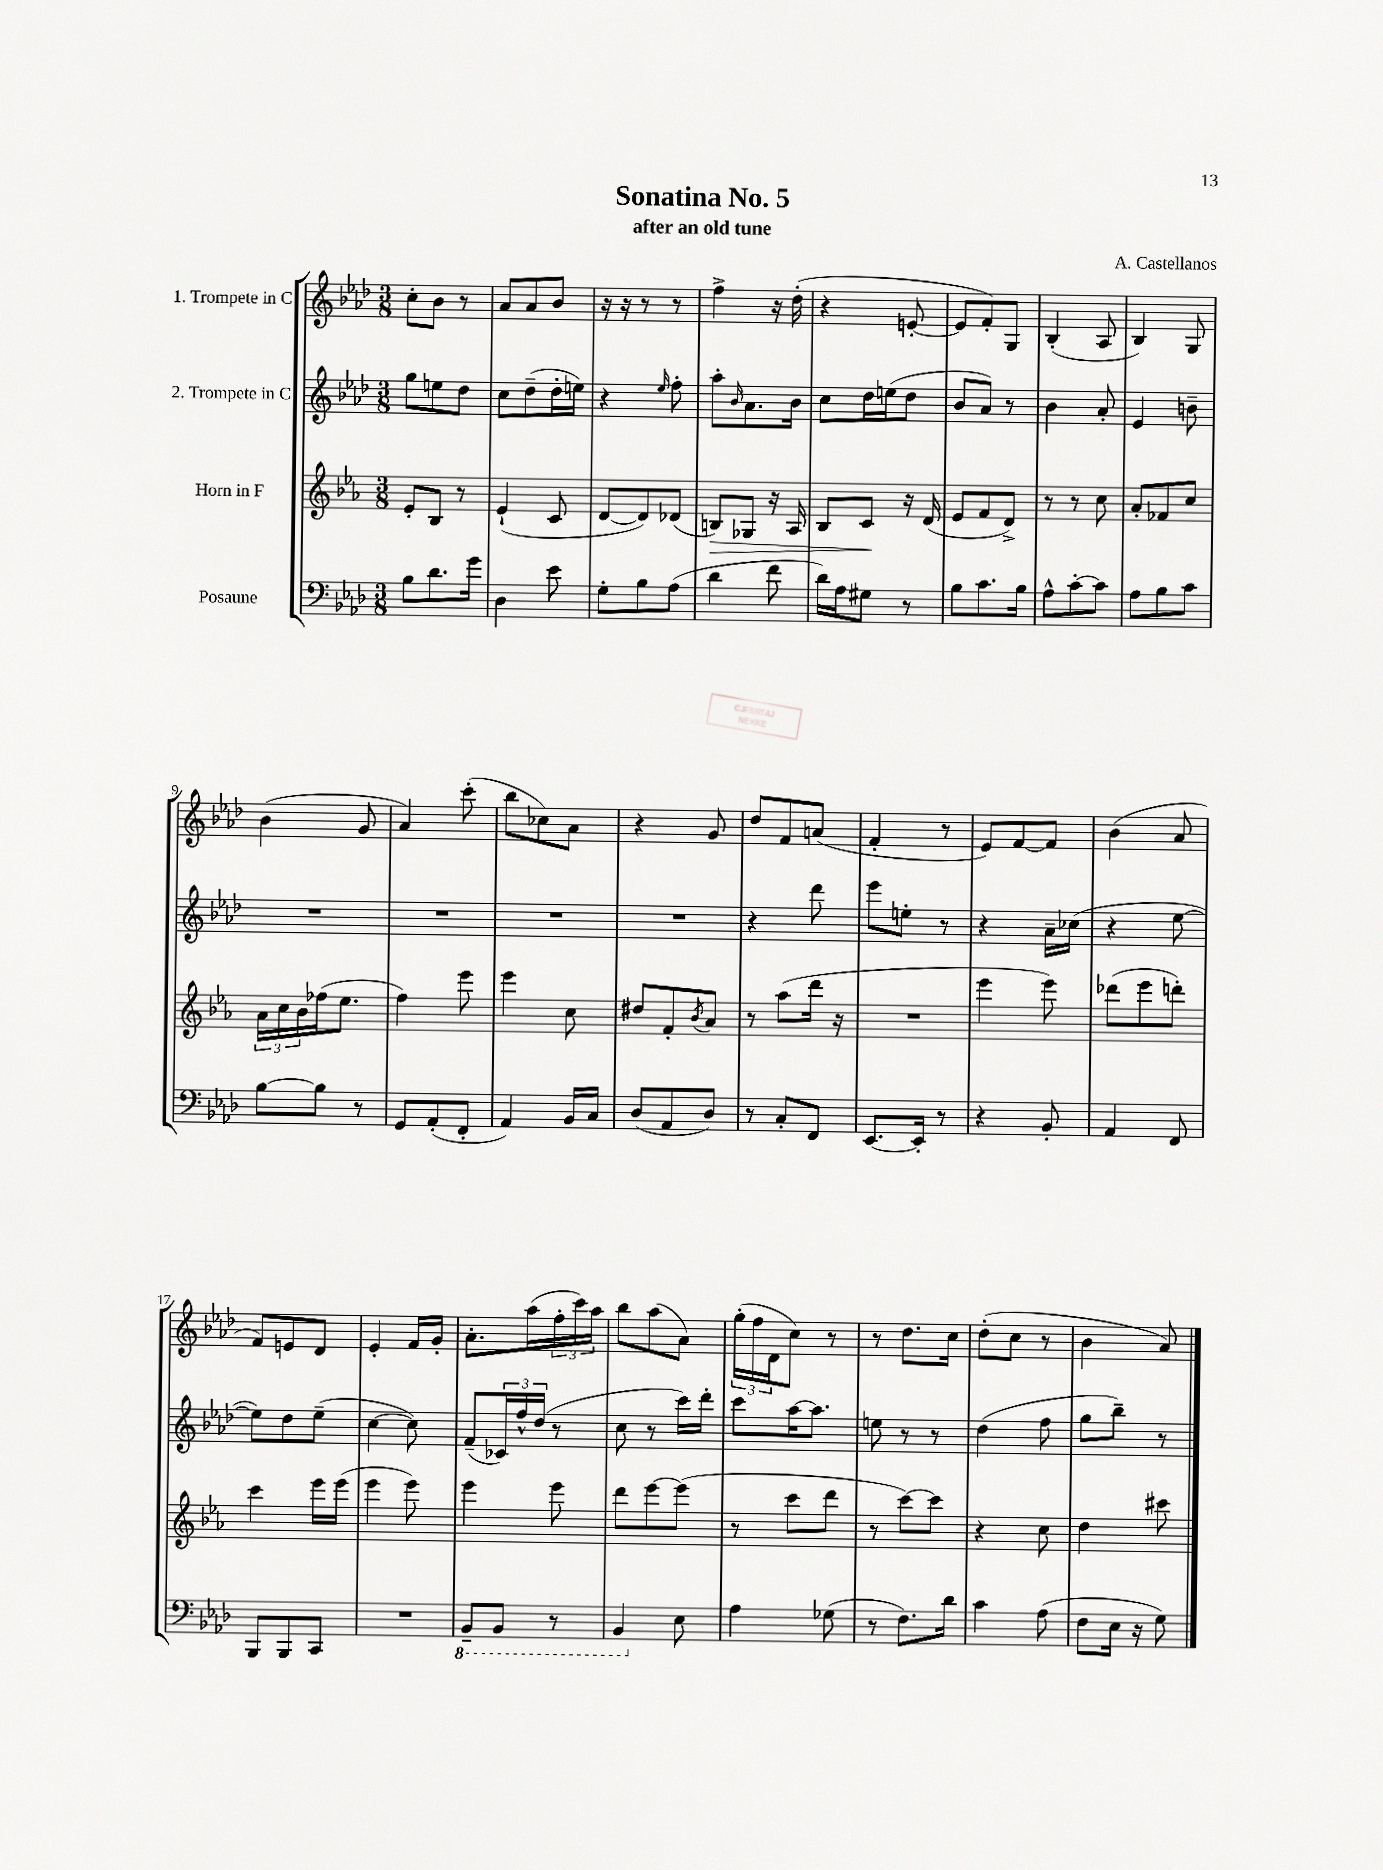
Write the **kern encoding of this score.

**kern	**kern	**dynam	**kern	**kern
*part4	*part3	*part3	*part2	*part1
*staff4	*staff3	*staff3	*staff2	*staff1
*I"Posaune	*I"Horn in F	*	*I"2. Trompete in C	*I"1. Trompete in C
*clefF4	*clefG2	*	*clefG2	*clefG2
*k[b-e-a-d-]	*k[b-e-a-]	*	*k[b-e-a-d-]	*k[b-e-a-d-]
*M3/8	*M3/8	*	*M3/8	*M3/8
=1	=1	=1	=1	=1
8B-\L	8e-'/L	.	8gg\L	8cc'\L
8.d-\	8B-/J	.	8een\	8b-\J
.	8r	.	8dd-\J	8r
16g\Jk	.	.	.	.
=2	=2	=2	=2	=2
4D-\	(4e-`/	.	8cc\L	8a-/L
.	.	.	(8dd-~\	8a-/
8e-\	8c/	.	16dd-'\L	8b-/J
.	.	.	16een\JJ)	.
=3	=3	=3	=3	=3
8G'\L	[8d/L	.	4r	16r
.	.	.	.	16r
8B-\	8d/])	.	.	8r
.	.	.	16qqee-/	.
(8A-\J	(8d-X/J	.	8ff'\	8r
=4	=4	=4	=4	=4
!	!	!LO:HP:b	!	!
4d-\	8Bn/L)	>	8aa-'\L	4ff^\
.	.	.	16qqb-/	.
.	8G-X/J	.	8.a-\	.
8f\	16r	.	.	16r
.	16A-/	.	16b-\Jk	(16dd-'\
=5	=5	=5	=5	=5
16d-\LL)	8B-/L	.	8cc\L	4r
16A-\J	.	.	.	.
8G#X\J	8c/J	.	16dd-\L	.
.	.	.	(16een\J	.
8r	16r	]	8dd-\J	[8en'/
.	(16d/	.	.	.
=6	=6	=6	=6	=6
8B-\L	8e-/L	.	8b-/L	8e/L]
8.c\	8f/	.	8a-/J)	8f'/)
.	8d^/J)	.	8r	8G/J
16B-\Jk	.	.	.	.
=7	=7	=7	=7	=7
8A-^^\L	8r	.	4b-\	(4B-'/
[8c'\	8r	.	.	.
8c\J]	8cc\	.	8a-'/	8A-/
=8	=8	=8	=8	=8
8A-\L	8a-'/L	.	4e-/	4B-/)
8B-\	8f-X/	.	.	.
8c\J	8cc/J	.	8bn~\	8G/
!!LO:LB:g=z
=9	=9	=9	=9	=9
[8B-\L	24a-\LL	.	4.r	(4b-\
.	24cc\	.	.	.
.	24b-\	.	.	.
8B-\J]	(16ff-X\J	.	.	.
.	8.ee-\J	.	.	.
8r	.	.	.	8g/
=10	=10	=10	=10	=10
8GG/L	4ff\)	.	4.r	4a-/)
(8AA-'/	.	.	.	.
8FF'/J	8eee-\	.	.	(8ccc'\
=11	=11	=11	=11	=11
4AA-/)	4eee-\	.	4.r	8bb-\L
.	.	.	.	8cc-X\)
16BB-/LL	8cc\	.	.	8a-\J
16C/JJ	.	.	.	.
=12	=12	=12	=12	=12
(8D-/L	8dd#X/L	.	4.r	4r
8AA-/	8f'/	.	.	.
.	8qb-/	.	.	.
8D-/J)	8a-/J	.	.	8g/
=13	=13	=13	=13	=13
8r	8r	.	4r	8dd-/L
8C'/L	(8aa-\L	.	.	8f/
8FF/J	16ddd\Jk	.	8ddd-\	(8an/J
.	16r	.	.	.
=14	=14	=14	=14	=14
[8.EE-/L	4.r	.	8eee-\L	4f'/
.	.	.	8een'\J	.
16EE-'/Jk]	.	.	.	.
8r	.	.	8r	8r
=15	=15	=15	=15	=15
4r	4eee-\	.	4r	8e-/L)
.	.	.	.	[8f/
8BB-'/	8eee-\)	.	16a-~\LL	8f/J]
.	.	.	(16cc-X\JJ	.
=16	=16	=16	=16	=16
4AA-/	(8ddd-X\L	.	4r	(4b-\
.	8eee-\	.	.	.
8FF/	8dddn'\J)	.	[8ee-\	8a-/
!!LO:LB:g=z
=17	=17	=17	=17	=17
8BBB-/L	4ccc\	.	8ee-\L])	8f/L)
8BBB-/	.	.	8dd-\	8en/
8CC/J	16eee-\LL	.	(8ee-~\J	8d-/J
.	(16eee-\JJ	.	.	.
=18	=18	=18	=18	=18
4.r	4eee-\	.	[4cc\	4e-'/
.	8eee-\)	.	8cc\])	16f/LL
.	.	.	.	16g'/JJ
=19	=19	=19	=19	=19
*8ba	*	*	*	*
8BBB-~/L	4eee-\	.	(8f~/L	8.a-'\L
8BBB-/J	.	.	24c-X/L)	.
.	.	.	24ff^^/	.
.	.	.	.	(16aa-\L
.	.	.	(24dd-/JJ	.
8r	8eee-\	.	8r	24ff'\
.	.	.	.	24ccc\)
.	.	.	.	24aa-\JJ
=20	=20	=20	=20	=20
4BBB-/	8ddd\L	.	8cc\	8bb-\L
.	[8eee-\	.	8r	(8aa-\
*X8ba	*	*	*	*
8E-\	(8eee-\J]	.	16ccc\LL)	8a-\J)
.	.	.	16ddd-'\JJ	.
=21	=21	=21	=21	=21
4A-\	8r	.	8ccc\L	(24gg'\LL
.	.	.	.	24ff\
.	.	.	.	24d-\J
.	8ccc\L	.	[16aa-\K	8cc\J)
.	.	.	8.aa-\J]	.
(8G-X\	8ddd\J	.	.	8r
=22	=22	=22	=22	=22
8r	8r	.	8een\	8r
8.F\L)	[8ccc\L)	.	8r	8.dd-\L
.	8ccc\J]	.	8r	.
16d-\Jk	.	.	.	16cc\Jk
=23	=23	=23	=23	=23
4c\	4r	.	(4dd-\	(8dd-'\L
.	.	.	.	8cc\J
(8A-\	8cc\	.	8ff\	8r
=24	=24	=24	=24	=24
8F\L	4dd\	.	8gg\L	4b-\
16E-\Jk	.	.	8bb-~\J)	.
16r	.	.	.	.
8G\)	8ccc#X\	.	8r	8a-/)
==	==	==	==	==
*-	*-	*-	*-	*-
